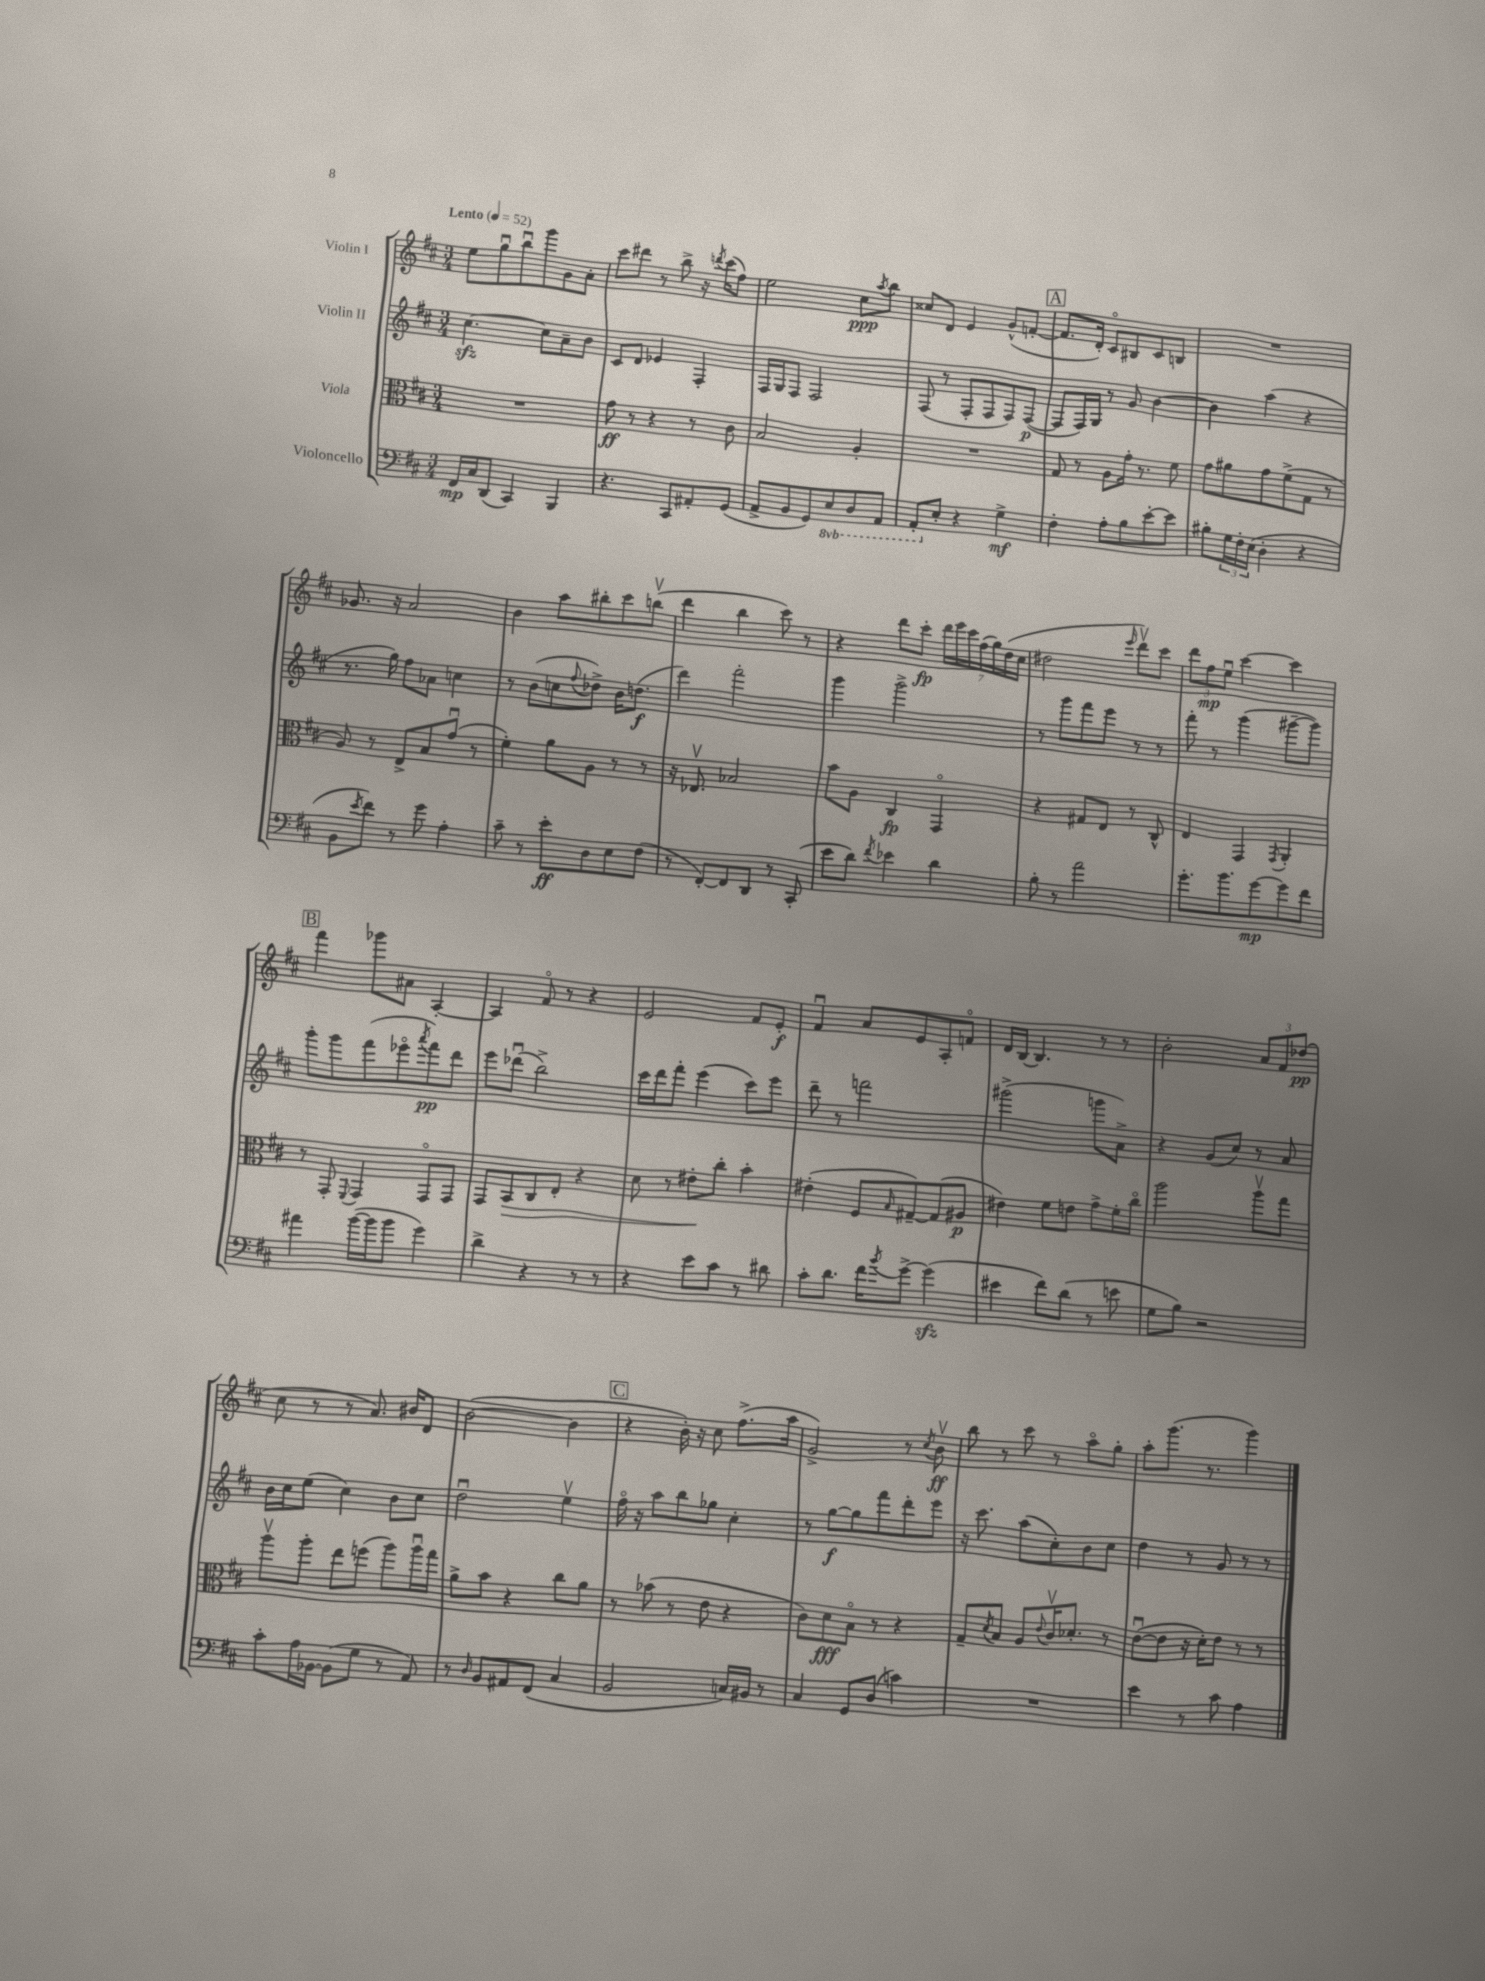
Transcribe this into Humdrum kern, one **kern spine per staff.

**kern	**kern	**kern	**kern
*staff4	*staff3	*staff2	*staff1
*clefF4	*clefC3	*clefG2	*clefG2
*k[f#c#]	*k[f#c#]	*k[f#c#]	*k[f#c#]
*M3/4	*M3/4	*M3/4	*M3/4
*MM52	*MM52	*MM52	*MM52
16FF#	2.r	[4.cc#	8ee
16C#	.	.	.
(8DD	.	.	8ggu
4CC#)	.	.	8bbu
.	.	8cc#]	8ggg
4BBB	.	8a~	8g
.	.	8b	8a'
=	=	=	=
4.r	8g	8c#	8ccc#
.	8r	8d	8ddd#
.	4r	4e-	8r
8CC#	.	.	8bb^
8AA#'	8r	4F#'	16r
.	.	.	8qddd
.	.	.	(16ccc#
(8GG	8c#	.	8ff#)
=	=	=	=
8AA^	2B	16F#	2ee
.	.	16G	.
8BB	.	8F#	.
8GG)	.	2F#	.
8EE	.	.	.
8DD	4A'	.	8cc#
.	.	.	8qaa
8AAA	.	.	8bb
=	=	=	=
8AAA'	2.r	(8F#	8cc##
8E'	.	8r	8d
4r	.	8F#'	4e
.	.	8F#	.
4G^	.	8F#)	(8g^^
.	.	([8F#	[8f'
=	=	=	=
4F#'	8G	8F#]	8.f]
.	8r	16F#)	.
.	.	16G	16d')
8A'	8A	8r	8c#o
8B	16g'	8g	8B#
.	8.r	.	.
[8e'	.	[4b	8c#
8e]	8f#	.	8B
=	=	=	=
8B#'	8g	4b]	2.r
24G	8a#	.	.
24F#'	.	.	.
(24E	.	.	.
4D'	8g	(4aa	.
.	(8f#^	.	.
4r	8G	4r	.
.	8r	.	.
=	=	=	=
8BB	8A)	8.r	8.g-
8qe	.	.	.
8f#)	8r	.	.
.	.	16gg)	16r
8r	8E^	8ff#	2a
8g	8B	8a-	.
4A'	(8gu	4cc	.
.	8r	.	.
=	=	=	=
8c#~	4f#')	8r	4b
8r	.	(8b	.
8e'	8a	8cc	8aa
.	.	8qqff#	.
8D	8A	8dd-^)	8bb#'
8E	8r	16b	8ccc#
.	.	(8.dd	.
(8F#	8r	.	(8bbv
=	=	=	=
8r	16r	4ddd)	4ddd
.	8.E-v	.	.
[8FF#')	.	.	.
8FF#]	2B-	2fff#'	4bb
8DD	.	.	.
8r	.	.	8ccc#)
(8CC#'	.	.	8r
=	=	=	=
8e	8b	4ggg	4r
8d)	8A	.	.
8qf#	.	.	.
4e-	4C#	2ggg^	8ddd
.	.	.	8ccc#'
4d	4GGo	.	28ddd
.	.	.	28eee
.	.	.	28ccc#
.	.	.	(28ff#
.	.	.	28gg)
.	.	.	(28dd
.	.	.	28cc#
=	=	=	=
8B'	4r	8r	2dd#
8r	.	8ggg	.
2a	8G#	8fff#	.
.	8E	8eee	.
.	.	.	16qqeee
.	8r	8r	8dddv)
.	8C#^^	8r	8ccc#
=	=	=	=
8.g'	4E	8fff#'	12ddd
.	.	.	12ff#
.	.	8r	.
.	.	.	12eeu
8.b	.	.	.
.	4GG	(4ggg	[4ccc#
[8g	.	.	.
.	8qGG	.	.
8g]	4AA'	[8ggg#~	4ccc#]
8f#	.	8ggg#])	.
=	=	=	=
4a#	8r	8ggg'	4fff#
.	8GG'	8ggg	.
.	8qqFF#	.	.
([16b	4GG	(8fff#	8ggg-
16b]	.	.	.
8b	.	8eee-o	8a#
.	.	8qaaa	.
4g)	8GGo	8fff#)	[4A'
.	8GG	8ddd	.
=	=	=	=
4d^	8GG	8eee	4A]
.	8BB	(8ddd-u	.
4r	8C#	2bb^)	8f#o
.	8E'	.	8r
8r	4r	.	4r
8r	.	.	.
=	=	=	=
4r	8d	16ccc#	2e
.	.	16ddd	.
.	8r	8fff#'	.
8e	8e#'	(4eee	.
8c#	8cc#'	.	.
8r	4b'	8ccc#)	8f#
8d#	.	8eee	8e'
=	=	=	=
8c#'	(4e#'	8ddd~	4f#u
8.d	.	8r	.
.	8F#	2fff	8a
16f#	.	.	.
8qb	16qqB	.	.
[8g^	[8G#~)	.	8e
(4g]	(8G#]	.	8A'
.	8A#	.	8fo
=	=	=	=
4e#	4e#)	(2ggg#^	16d
.	.	.	[16B
.	.	.	4.B]
8f#)	8f#	.	.
(8d	8e	.	.
8r	8g^	8ggg	8r
8e	16f#'	8a^)	8r
.	16cc#o	.	.
=	=	=	=
8G	2aa	4r	2b'
8B)	.	.	.
2r	.	(8g	.
.	.	8cc#)	.
.	8aav	8r	12a
.	.	.	12f#
.	8gg	8a	.
.	.	.	(12dd-
=	=	=	=
8c#'	8aav	16b	8cc#
.	.	16cc#	.
16A	8aa'	(8ee	8r
[16BB-	.	.	.
(8BB-]	8ee	4cc#)	8r
8G	(8ff	.	8.a)
8r	8aa)	8b	.
.	.	.	16b#
8AA)	16aau	8cc#	8d
.	16gg	.	.
=	=	=	=
8r	8a^	2ddu	([2b
16qqD	.	.	.
8BB	8b	.	.
8AA#	4r	.	.
(8FF#	.	.	.
4C#	8cc#	4eev	4b]
.	8a	.	.
=	=	=	=
2BB	8r	16ff#o	4r
.	.	16r	.
.	(8b-	8aa	.
.	8r	8bb	16b')
.	.	.	16r
.	8e	8gg-	8cc#
16C)	4r	4cc#'	(8.ff#^
16BB#	.	.	.
8r	.	.	.
.	.	.	16aa
=	=	=	=
4C#	8c#)	8r	2g^)
.	8d	[8gg	.
8GG	8Bo	8gg]	.
(8D	8r	8fff#	.
4c)	4r	8ddd'	8r
.	.	.	8qcc#
.	.	8eee	8bv
=	=	=	=
2.r	8G~	16r	8bb
.	.	8.ccc#	.
.	8qd	.	.
.	8B	.	8r
.	8A	(8aa	8ccc#
.	8qqe	.	.
.	16c#v	8cc#')	8r
.	8.d-'	.	.
.	.	8b	8aao
.	8r	8cc#	8gg'
=	=	=	=
4e	([8eu	4dd	8aa'
.	8e]	.	(8.ggg
8r	16r	8r	.
.	16d')	.	8.r
8c#	8e	8g	.
4A	8r	8r	4ggg)
.	8r	8r	.
==	==	==	==
*-	*-	*-	*-
